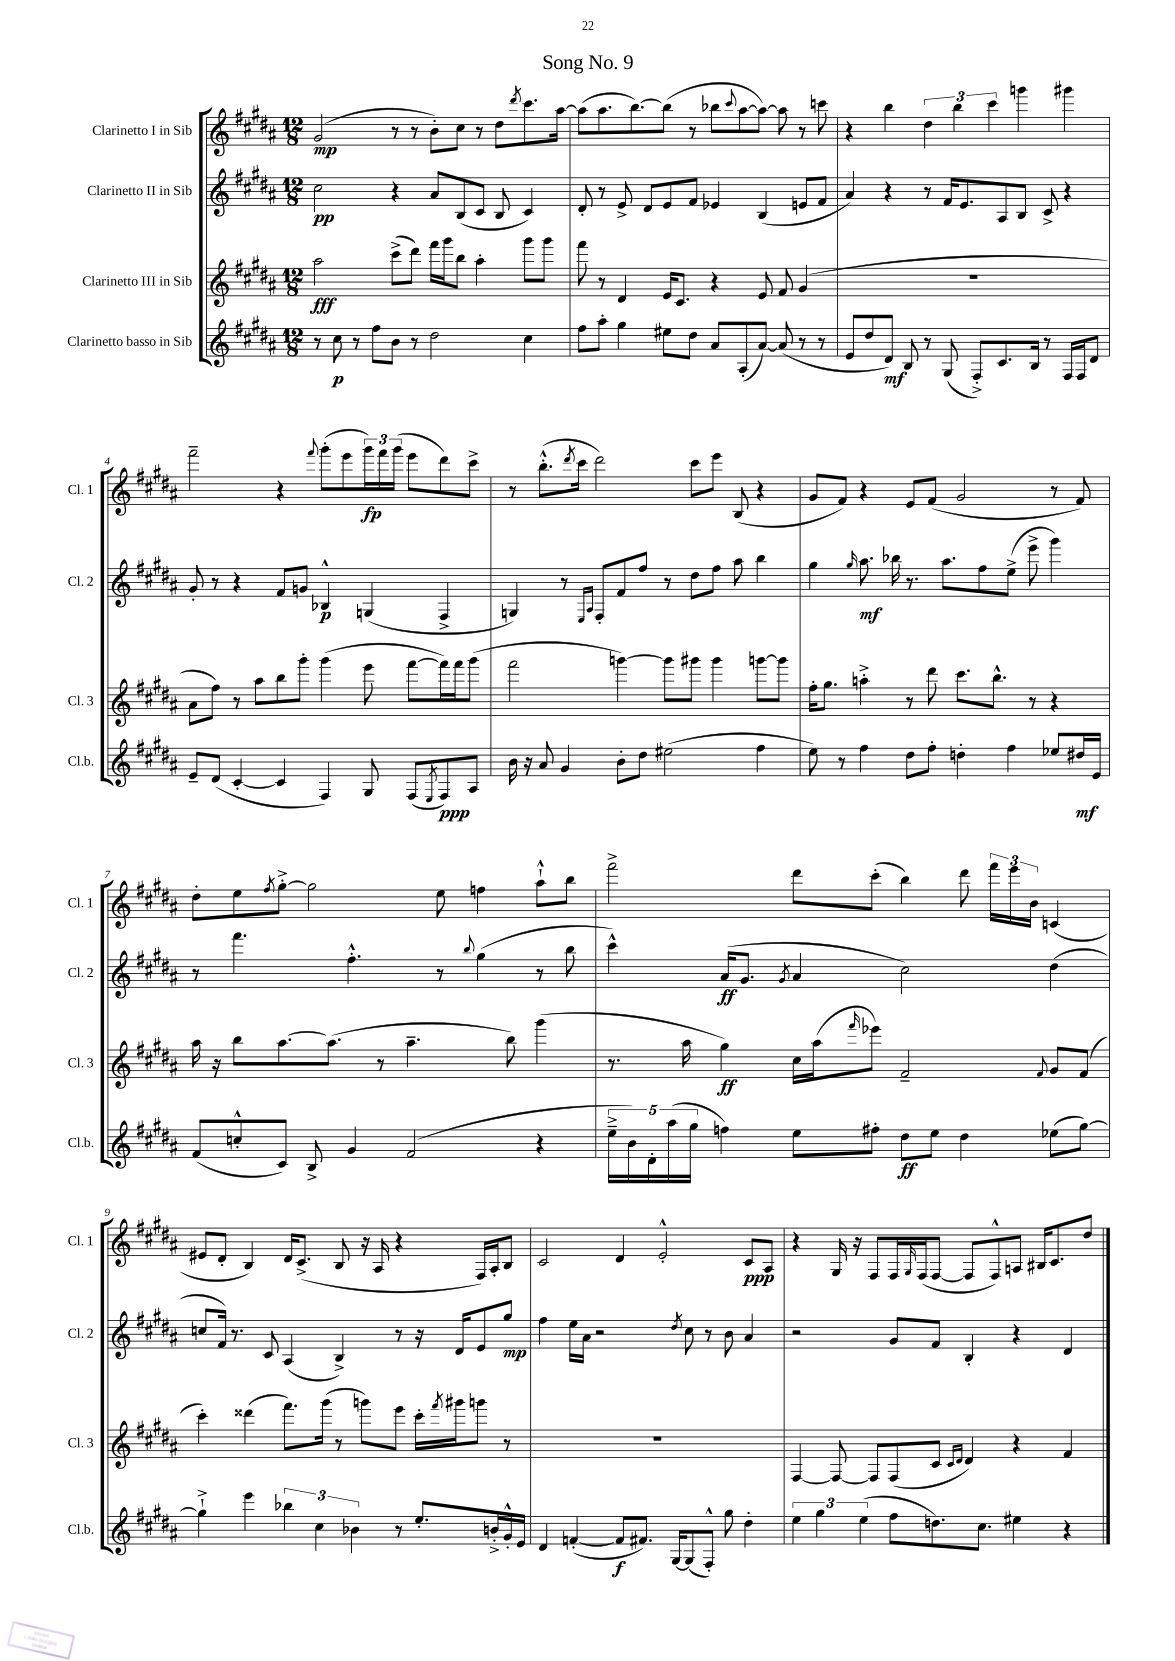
\header { title = "Song No. 9" }
<<
\new StaffGroup <<
\new Staff = "s0" \with { instrumentName = "Clarinetto I in Sib" shortInstrumentName = "Cl. 1" } {
    \clef treble \key b \major \numericTimeSignature \time 12/8
    gis'2\mp( r8 r8 b'8-.) cis''8 r8 dis''8 \acciaccatura { dis'''8 } cis'''8. ais''16~ |
    ais''8( ais''8. b''8.~) b''8( r8 bes''8 \appoggiatura { cis'''8 } ais''8~ ais''8~) ais''8 r8 c'''8 |
    r4 b''4 \tuplet 3/2 { dis''4 b''4 cis'''4 } g'''4 gis'''4 |
    fis'''2-- r4 \appoggiatura { fis'''8 } gis'''8-.( e'''8 \tuplet 3/2 { gis'''16\fp) fis'''16 gis'''16( } e'''8 dis'''8) cis'''8-> |
    r8 b''8.-.-^( \acciaccatura { dis'''8 } cis'''16 dis'''2) cis'''8 e'''8 b8( r4 |
    gis'8 fis'8) r4 e'8 fis'8( gis'2 r8 fis'8) |
    dis''8-. e''8 \acciaccatura { fis''8 } gis''8~-.-> gis''2 e''8 f''4 ais''8-!-^ b''8 |
    fis'''2-> dis'''8 cis'''8-.( b''4) dis'''8 \tuplet 3/2 { fis'''16 e'''16 b'16 } c'4( |
    eis'8 dis'8-. b4) dis'16 cis'8.->( b8 r16 ais16 r4 fis16) ais16-. b8 |
    cis'2 dis'4 e'2-.-^ cis'8\ppp ais8 |
    r4 gis16 r16 fis8 fis16 \grace { gis16 } fis16( fis8~ fis8 fis8-^) a8 bis16 cis'8. dis''8 \bar "|." |
}
\new Staff = "s1" \with { instrumentName = "Clarinetto II in Sib" shortInstrumentName = "Cl. 2" } {
    \clef treble \key b \major \numericTimeSignature \time 12/8
    cis''2\pp r4 ais'8 b8( cis'8 b8 cis'4) |
    dis'8-. r8 e'8-> dis'8 e'8 fis'8 ees'4 b4( e'8 fis'8 |
    ais'4) r4 r8 fis'16 e'8. ais8 b8 cis'8-> r4 |
    gis'8-. r8 r4 fis'8 g'8 bes4-^\p g4( fis4-> |
    g4) r8 \grace { e16 ais16 } fis8-. fis'8 fis''8 r8 dis''8 fis''8 ais''8 b''4 |
    gis''4 \grace { gis''16 } ais''8.\mf bes''16 r8. ais''8. fis''8 e''8->( e'''8-> gis'''4) |
    r8 fis'''4. fis''4.-.-^ r8 \appoggiatura { b''8 } gis''4( r8 b''8 |
    cis'''4-^) ais'16\ff( gis'8. \acciaccatura { gis'8 } ais'4 cis''2) dis''4( |
    c''8 fis'16) r8. cis'8 ais4( b4->) r8 r16 dis'16 e'8 gis''8\mp |
    fis''4 e''16 ais'16 r2 \acciaccatura { dis''8 } cis''8 r8 b'8 ais'4 |
    r2 gis'8 fis'8 b4-. r4 dis'4 \bar "|." |
}
\new Staff = "s2" \with { instrumentName = "Clarinetto III in Sib" shortInstrumentName = "Cl. 3" } {
    \clef treble \key b \major \numericTimeSignature \time 12/8
    ais''2\fff cis'''8->( dis'''8) fis'''16 gis'''16 b''8 ais''4-. gis'''8 gis'''8 |
    fis'''8 r8 dis'4 e'16 cis'8. r4 e'8 fis'8 gis'4( |
    R1. |
    ais'8 fis''8) r8 ais''8 b''8 gis'''8-. gis'''4( e'''8 fis'''8~ fis'''16) fis'''16 gis'''8( |
    fis'''2 g'''4~) g'''8 gis'''8 gis'''4 g'''8~ g'''8 |
    fis''16-. gis''8. a''4-.-> r8 dis'''8 cis'''8. b''8.-^ r8 r4 |
    ais''16 r16 b''8 ais''8.~ ais''8.( r8 ais''4.-- b''8) gis'''4( |
    r8. ais''16 gis''4\ff) cis''16 ais''16( \grace { fis'''16 } ees'''8) fis'2-- \appoggiatura { fis'8 } gis'8 fis'8( |
    cis'''4-.) disis'''4( fis'''8.) gis'''16( r8 g'''8) e'''8 cis'''16-. \acciaccatura { fis'''8 } gis'''16 g'''8 r8 |
    R1. |
    fis4~ fis8~ fis8 fis8( cis'8 \grace { cis'16 dis'16 } dis'4) r4 fis'4 \bar "|." |
}
\new Staff = "s3" \with { instrumentName = "Clarinetto basso in Sib" shortInstrumentName = "Cl.b." } {
    \clef treble \key b \major \numericTimeSignature \time 12/8
    r8 cis''8\p r8 fis''8 b'8 r8 dis''2 cis''4 |
    fis''8 ais''8-. gis''4 eis''8 dis''8 ais'8 ais8-.( ais'8~) ais'8( r8 r8 |
    e'8 dis''8 dis'8\mf) b8 r8 gis8( fis8-.->) cis'8. b16 r8 fis16 fis16 dis'8 |
    e'8-- dis'8( cis'4~-. cis'4 fis4) gis8 fis8( \acciaccatura { e8 } fis8\ppp) ais8 |
    b'16 r16 ais'8 gis'4 b'8-. dis''8 eis''2( fis''4 |
    e''8) r8 fis''4 dis''8 fis''8-. d''4-. fis''4 ees''8 dis''16\mf e'16 |
    fis'8( c''8-.-^ cis'8) b8-> gis'4 fis'2( r4 |
    \tuplet 5/4 { e''16---> b'16) dis'16-. ais''16( gis''16 } f''4) e''8 fis''8-. dis''8\ff e''8 dis''4 ees''8( gis''8~) |
    gis''4-!-> e'''4 \tuplet 3/2 { bes''4 cis''4 bes'4 } r8 e''8.-. b'16-.-> gis'16-.-^ e'16 |
    dis'4 f'4~-.( f'8\f fis'8.) gis16~ gis8( fis8-.-^) gis''8 dis''4-. |
    \tuplet 3/2 { e''4 gis''4 e''4( } fis''8 d''8.) cis''8. eis''4 r4 \bar "|." |
}
>>
>>
